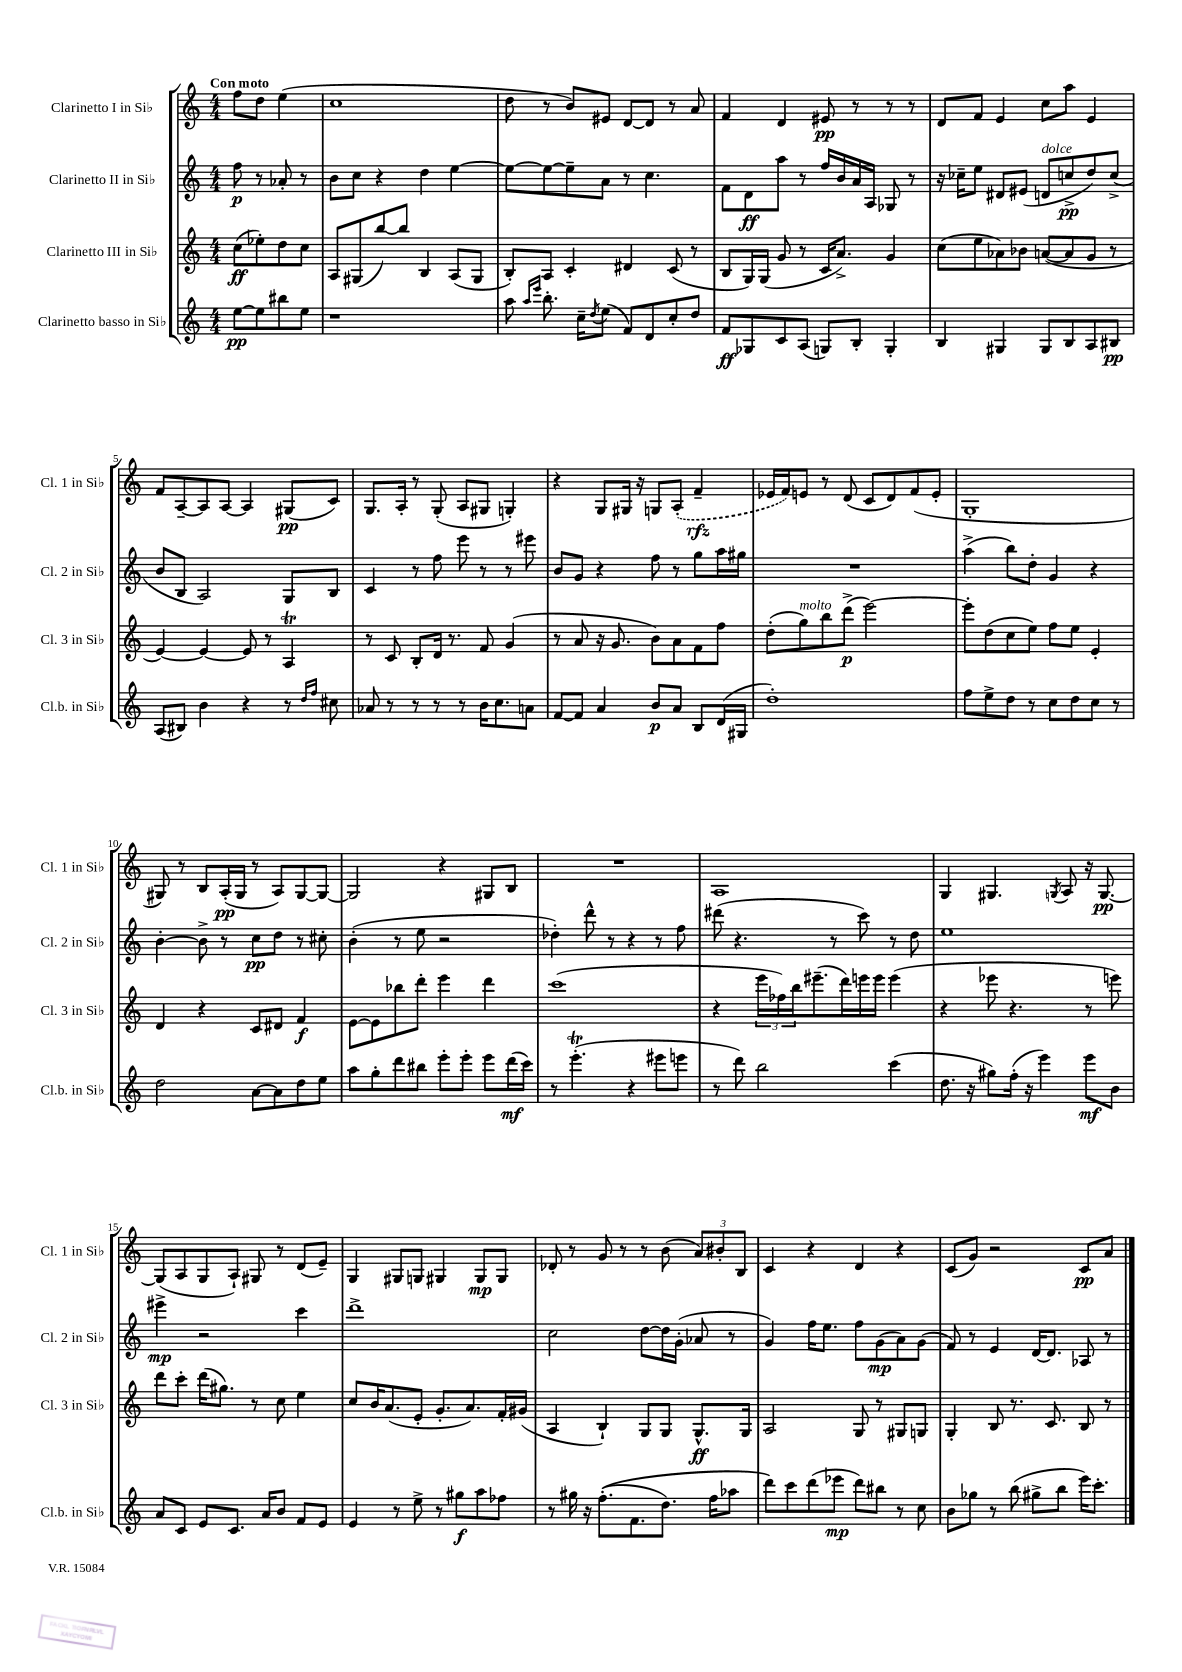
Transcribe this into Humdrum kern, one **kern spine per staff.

**kern	**kern	**kern	**kern
*staff4	*staff3	*staff2	*staff1
*clefG2	*clefG2	*clefG2	*clefG2
*k[]	*k[]	*k[]	*k[]
*M4/4	*M4/4	*M4/4	*M4/4
[8ee	(8cc	8ff	8ff
8ee]	8ee-')	8r	8dd
8bb#	8dd	8a-'	(4ee
8ee	8cc	8r	.
=	=	=	=
1r	8A	8b	1cc
.	(8G#	8cc	.
.	[8bb)	4r	.
.	8bb]	.	.
.	4B	4dd	.
.	(8A	[4ee	.
.	8G#	.	.
=	=	=	=
8aa	8B')	8ee_	8dd
16qqaa	.	.	.
16qqeee	.	.	.
8.bb'	8A	8ee_	8r
.	4c'	8ee~]	8b)
16cc~	.	.	.
8qdd	.	.	.
(8ee	.	8a	8e#
8f)	4d#	8r	[8d
8d	.	4.cc	8d]
8cc'	(8c	.	8r
8dd	8r	.	8a
=	=	=	=
8f	8B	8f	4f
8G-	16G)	8d	.
.	(16G	.	.
8c	8g	8aa	4d
(8A	8r	8r	.
8G)	16c	16ff	8e#
.	8.a^)	16b	.
8B'	.	16a	8r
.	.	16A	.
4G'	4g	8G-	8r
.	.	8r	8r
=	=	=	=
4B	(8cc	16r	8d
.	.	16cc-~	.
.	8ee	8ee	8f
4G#	8a-)	8d#	4e
.	8b-	(8e#	.
8G#	([8a	8d	8cc
8B	8a]	8cc^	8aa
8A	8g	8dd)	4e
8B#	8r	(8cc^	.
=	=	=	=
(8A	[4e)	8b	8f
8B#)	.	8B	[8A~
4b	4e_	2A)	8A]
.	.	.	[8A
4r	8e]	.	4A]
.	8r	.	.
8r	4A	8G	(8G#
16qqdd	.	.	.
16qqff	.	.	.
8cc#	.	8B	8c)
=	=	=	=
8a-	8r	4c	8.G
8r	8c	.	.
.	.	.	16A'
8r	8B'	8r	8r
8r	16d	8ff	(8G'
.	8.r	.	.
8r	.	8eee	8A
16b	8f	8r	8G#
8.cc	.	.	.
.	(4g	8r	4G')
8a	.	8eee#	.
=	=	=	=
[8f	8r	8b	4r
8f]	8a	8g	.
4a	16r	4r	8G
.	8.g	.	.
.	.	.	16G#
.	.	.	16r
8b	8b)	8ff	8G
8a	8a	8r	(8A'
8B	8f	8gg	4f~
(16d	8ff	16aa	.
16G#	.	16gg#	.
=	=	=	=
1dd')	(8dd'	1r	16e-
.	.	.	16f)
.	8gg)	.	8e
.	8bb	.	8r
.	(8ddd^	.	(8d
.	[2eee)	.	8c
.	.	.	8d)
.	.	.	(8f
.	.	.	8e'
=	=	=	=
8ff	8eee']	(4aa^	1G'
8ee^	(8dd	.	.
8dd	8cc	8bb)	.
8r	8ee)	8dd'	.
8cc	8ff	4g	.
8dd	8ee	.	.
8cc	4e'	4r	.
8r	.	.	.
=	=	=	=
2dd	4d	[4b'	8G#)
.	.	.	8r
.	4r	8b^]	8B
.	.	8r	(16A'
.	.	.	16G#
[8a	8c	8cc	8r
8a]	8d#	8dd	8A)
8dd	4f	8r	[8G#
8ee	.	8cc#'	8G#_
=	=	=	=
8aa	[8e	(4b'	2G#]
8gg'	8e]	.	.
8ddd	8bb-	8r	.
8bb#	8ddd'	8ee	.
8eee'	4eee	2r	4r
8eee'	.	.	.
8eee	4ddd	.	8G#
(16ddd	.	.	8B
16ccc)	.	.	.
=	=	=	=
8r	(1ccc	4dd-')	1r
(4.eee'	.	.	.
.	.	8ddd^^	.
.	.	8r	.
4r	.	4r	.
8eee#	.	8r	.
8eee	.	8ff	.
=	=	=	=
8r	4r	(8ddd#	1A
8ddd)	.	4.r	.
2bb	24eee	.	.
.	24ff-)	.	.
.	24bb	.	.
.	(8.eee#~	.	.
.	.	8r	.
.	16ddd)	.	.
.	16eee	8ccc)	.
.	16eee	.	.
(4ccc	(4eee	8r	.
.	.	8dd	.
=	=	=	=
8.dd	4r	1ee	4G
16r	.	.	.
8gg#)	8eee-	.	4.G#
(16ff'	4.r	.	.
16r	.	.	.
4eee)	.	.	.
.	.	.	8qG
.	.	.	8A
8eee	8r	.	16r
.	.	.	[8.G
8b	8eee)	.	.
=	=	=	=
8a	8ddd	4eee#^	(8G]
8c	8ccc'	.	8A
8e	(16ddd	2r	8G
.	8.gg#)	.	.
8.c	.	.	8A`)
.	8r	.	8G#
16a	.	.	.
8b	8cc	.	8r
8f	4ee	4ccc	(8d
8e	.	.	8e~)
=	=	=	=
4e	8cc	1ddd^	4G
.	16b	.	.
.	(8.a	.	.
8r	.	.	8G#
8ee^	8e'	.	8G
8r	8.g'	.	4G#
8gg#	.	.	.
.	8.a)	.	.
8aa	.	.	8G#
8ff-	16f'	.	8G#
.	(16g#	.	.
=	=	=	=
8r	4A	2cc	8d-'
16gg#	.	.	8r
16r	.	.	.
&((8.ff'	4B`)	.	8g
.	.	.	8r
8.f	.	.	.
.	8G	[8dd	8r
8.dd)	8G	16dd]	(8b
.	.	(16g'	.
.	8.G^^	8a-	12a)
16ff	.	.	.
.	.	.	12b#'
8aa-	.	8r	.
.	.	.	12B
.	16G	.	.
=	=	=	=
8ddd&)	2A	4g)	4c
8ccc	.	.	.
(8ddd	.	16ff	4r
.	.	8.ee	.
8eee-	.	.	.
8ddd)	8G	8ff	4d
8bb#	8r	(8g	.
8r	8G#	8a)	4r
8cc	8G	(8g	.
=	=	=	=
8b	4G'	8f)	(8c
8gg-	.	8r	8g)
8r	8B	4e	2r
(8bb	8.r	.	.
8gg#^	.	[16d	.
.	8.c	8.d]	.
8bb	.	.	.
16eee)	8B	8A-	8c
8.ccc'	.	.	.
.	8r	8r	8a
==	==	==	==
*-	*-	*-	*-
